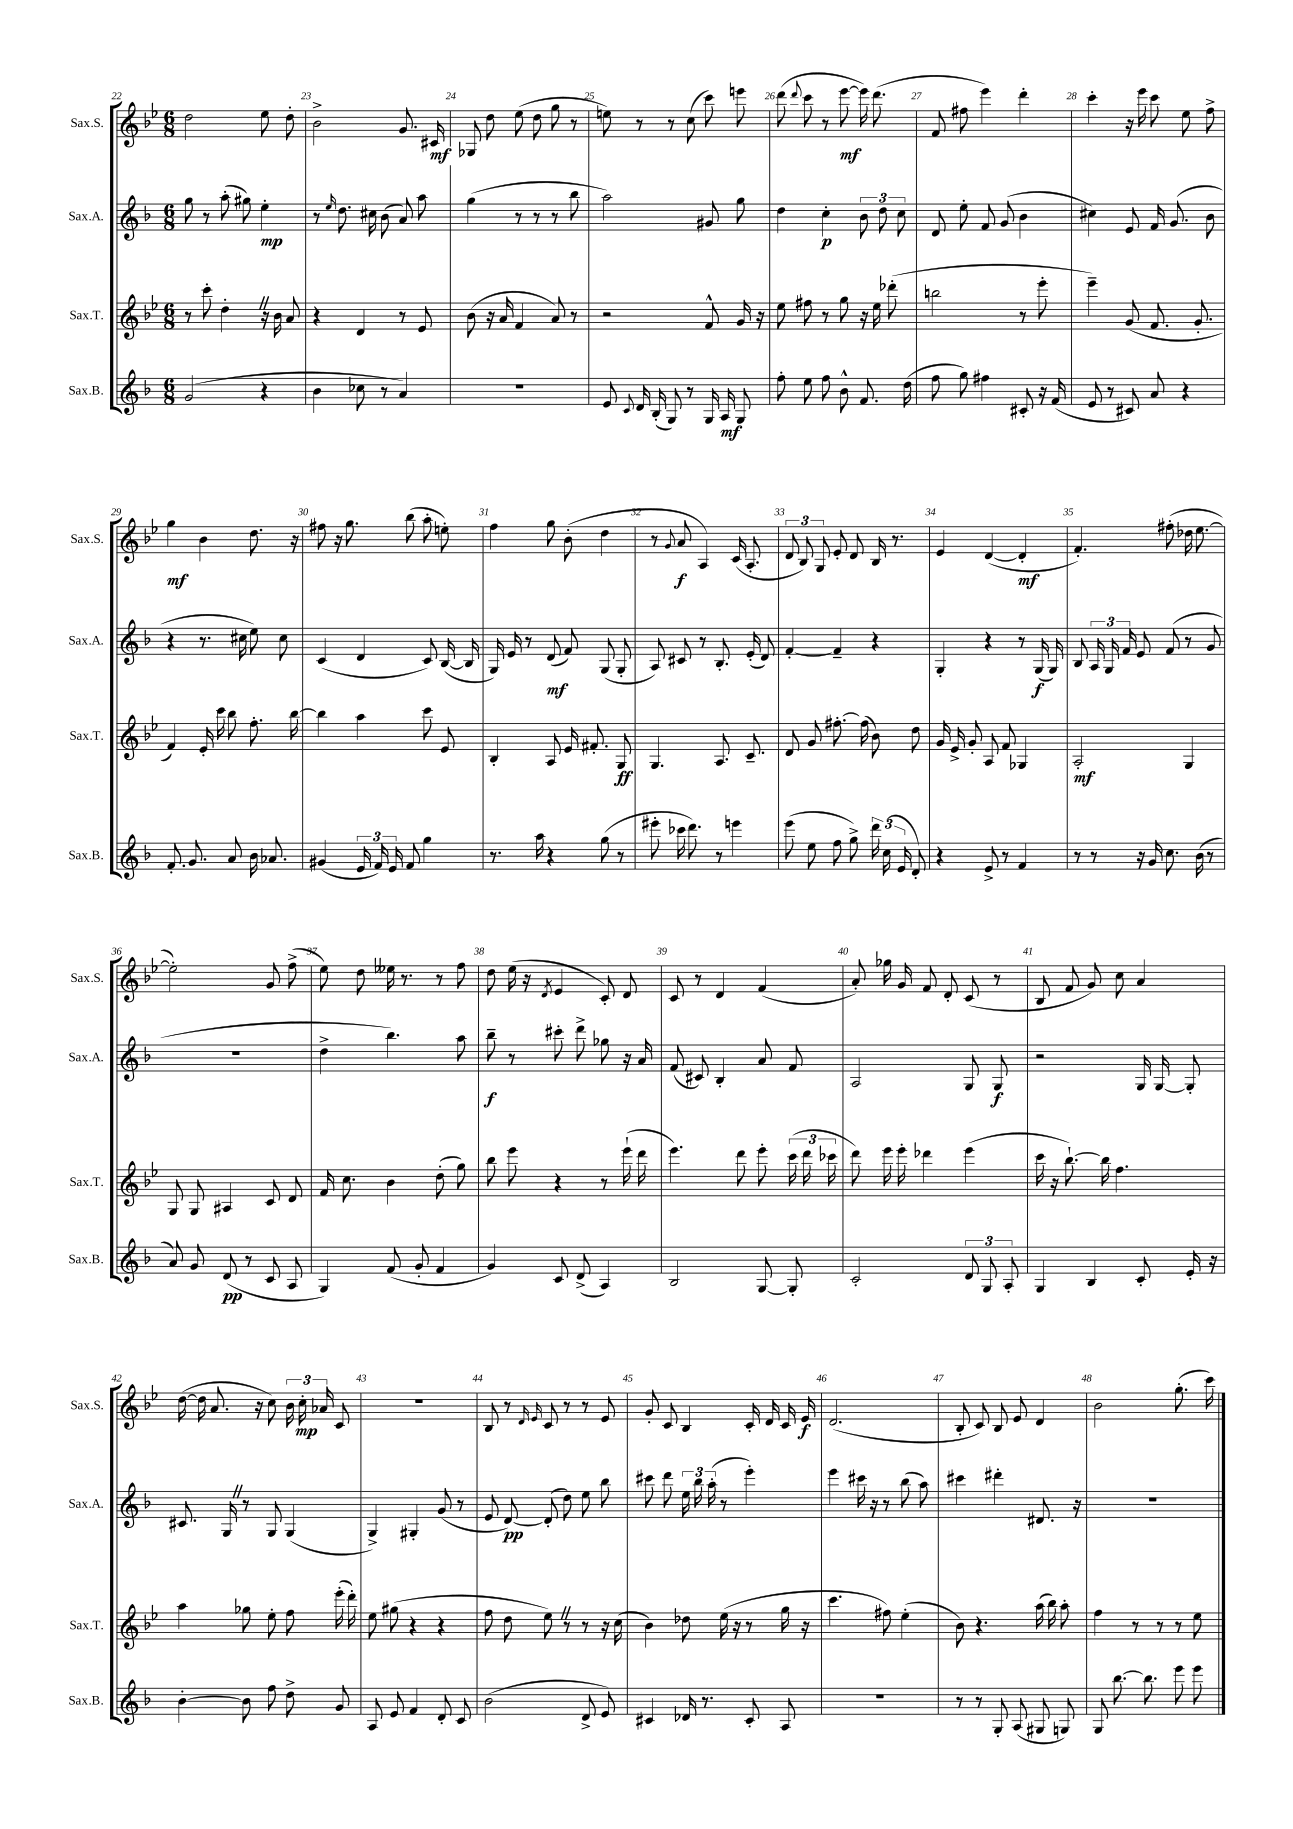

**kern	**kern	**kern	**kern
*staff4	*staff3	*staff2	*staff1
*clefG2	*clefG2	*clefG2	*clefG2
*k[b-]	*k[b-e-]	*k[b-]	*k[b-e-]
*M6/8	*M6/8	*M6/8	*M6/8
(2g	8r	8gg	2dd
.	8ccc'	8r	.
.	4dd'	(8aa'	.
.	.	8gg#)	.
4r	16r	4ee'	8ee-
.	16b-	.	.
.	8a	.	8dd'
=	=	=	=
4b-	4r	8r	2b-^
.	.	16qqee	.
.	.	8.dd	.
8cc-	4d	.	.
.	.	16cc#	.
8r	.	(8b-	.
4a)	8r	8a)	8.g
.	8e-	8aa	.
.	.	.	16c#
=	=	=	=
2.r	(8b-	(4gg	8G-
.	16r	.	8dd
.	16a	.	.
.	4f	8r	(8ee-
.	.	8r	8dd
.	8a)	8r	8gg
.	8r	8bb-	8r
=	=	=	=
8e	2r	2aa)	8ee)
8qqc	.	.	.
16d	.	.	8r
(16B-'	.	.	.
8G)	.	.	8r
8r	.	.	(8cc
16G	8f^^	8g#	8ccc)
16A	.	.	.
8G	16g	8gg	8eee
.	16r	.	.
=	=	=	=
8ff'	8ee-	4dd	(8ddd
.	.	.	8qqddd
8ee	8ff#	.	8ccc
8ff	8r	4cc'	8r
8b-^^	8gg	.	[8eee-
8.f	16r	12b-	16eee-])
.	16ee-	.	(8.ddd
.	.	12dd	.
.	(8ddd-'	.	.
.	.	12cc	.
(16dd	.	.	.
=	=	=	=
8ff	2bb	8d	8f
8gg)	.	8ee'	8ff#
4ff#	.	8f	4eee-)
.	.	(8g	.
8c#'	8r	4b-	4ddd'
16r	8eee-'	.	.
(16f	.	.	.
=	=	=	=
8e	4eee-~)	4cc#)	4ccc'
8r	.	.	.
8c#)	(8g	8e	16r
.	.	.	16eee-
8a	8.f	16f	8ccc
.	.	(8.g	.
4r	.	.	8ee-
.	8.g'	.	.
.	.	8b-	8ff^
=	=	=	=
8.f'	4f)	4r	4gg
8.g	.	.	.
.	16e-'	8.r	4b-
.	16ccc	.	.
8a	8bb-	.	.
.	.	16cc#	.
16b-	8.ff'	8ee)	8.dd
8.a-	.	.	.
.	.	8cc#	.
.	[16bb-	.	16r
=	=	=	=
(4g#	4bb-]	(4c	8ff#
.	.	.	16r
.	.	.	8.gg
24e	4aa	4d	.
24f)	.	.	.
24e	.	.	.
8f	.	.	(8bb-
4gg	8ccc	8c)	8aa'
.	8e-	([16B-	8ee')
.	.	16B-]	.
=	=	=	=
8.r	4B-'	16G)	4ff
.	.	16e	.
.	.	8r	.
16aa	.	.	.
4r	8A	(8d	8gg
.	16e-	8f)	(8b-'
.	8.f#'	.	.
(8gg	.	(8G	4dd
8r	8G	8G'	.
=	=	=	=
8eee#'	4.G	8A)	8r
.	.	.	8qqg
16ccc-	.	8c#	8a
8.ddd)	.	.	.
.	.	8r	4A)
8r	8.A	8.B-'	.
4eee	.	.	(16c
.	8.c~	(16e'	8.A'
.	.	8d)	.
=	=	=	=
(8eee	8d	[4f'	12d
.	.	.	12B-)
8ee	8g	.	.
.	.	.	12G
8ff	[8.ff#'	4f~]	8e-'
8gg^)	.	.	8d
.	(16ff#]	.	.
24ddd	8b-)	4r	16B-
(24cc	.	.	.
.	.	.	8.r
24e	.	.	.
8d')	8dd	.	.
=	=	=	=
4r	16g	4G'	4e-
.	16e-^	.	.
.	8g'	.	.
8e^	8A	4r	([4d
8r	8f	.	.
4f	4G-	8r	4d']
.	.	(16G	.
.	.	16G)	.
=	=	=	=
8r	2A'	8B-	4.f')
8r	.	24A	.
.	.	24G	.
.	.	24f	.
16r	.	8e	.
16g	.	.	.
8.cc	.	(8f	(8ff#'
.	4G	8r	16dd-
(16b-	.	.	[8.ee-
8r	.	8g	.
=	=	=	=
8a)	8G	2.r	2ee-'])
8g	8G	.	.
(8d	4A#	.	.
8r	.	.	.
8c	8c	.	8g
8A	8d	.	(8ff^
=	=	=	=
4G)	16f	4dd^	8ee-)
.	8.cc	.	.
.	.	.	8dd
(8f	4b-	4.bb-)	16ee--
.	.	.	8.r
8g'	.	.	.
4f	(8dd'	.	8r
.	8gg)	8aa	8ff
=	=	=	=
4g)	8bb-	8bb-~	8dd
.	8eee-	8r	(16ee-
.	.	.	16r
.	.	.	8qd
8c	4r	8ccc#'	4e-
(8d^	.	8ddd^	.
4A)	8r	8gg-	8c')
.	(16eee-`	16r	8d
.	16ddd	16a	.
=	=	=	=
2B-	4.eee-)	(8f	8c
.	.	8c#)	8r
.	.	4B-'	4d
.	8ddd	.	.
[8G	8eee-'	8a	(4f
8G']	(24ccc	8f	.
.	24ddd	.	.
.	24ccc-	.	.
=	=	=	=
2c'	8ddd)	2A	8a')
.	16eee-	.	16gg-
.	16eee-'	.	16g
.	4ddd-	.	8f
.	.	.	8d'
12d	(4eee-	8G	(8c
12G	.	.	.
.	.	8G	8r
12A'	.	.	.
=	=	=	=
4G	16ccc	2r	8B-
.	16r	.	.
.	[8.bb-`)	.	8f
4B-	.	.	8g)
.	16bb-]	.	.
.	4.ff	.	8cc
8c'	.	16G	4a
.	.	[16G	.
16e'	.	8G']	.
16r	.	.	.
=	=	=	=
[4b-'	4aa	8.c#	([16dd
.	.	.	16dd]
.	.	.	8.a
.	.	16G	.
8b-]	8gg-	8r	.
.	.	.	16r
8ff	8ee-'	8G	8cc)
8dd^	8ff	(4G	24b-
.	.	.	24cc'
.	.	.	24a-
8g	(16eee-'	.	8c
.	16ddd')	.	.
=	=	=	=
8A	8ee-	4G^)	2.r
8e	(8gg#	.	.
4f	4r	4G#'	.
8d'	4r	(8g	.
8c	.	8r	.
=	=	=	=
(2b-	8ff	8e	8B-
.	8dd	[8d)	8r
.	.	.	16qqd
.	.	.	16qqe-
.	8ee-)	(8d']	8c
.	8r	8dd)	8r
8d^	8r	8ee	8r
8e)	16r	8bb-	8e-
.	(16cc	.	.
=	=	=	=
4c#	4b-)	8ccc#	8g'
.	.	8ddd	8c
16d-	8dd-	24ee	4B-
.	.	24bb-	.
8.r	.	.	.
.	.	(24aa'	.
.	(16ee-	8r	.
.	16r	.	.
8c#'	8r	4eee')	16c'
.	.	.	16d
8A	16gg	.	16c
.	16r	.	16e-
=	=	=	=
2.r	4.ccc	4eee	(2.d
.	.	16ccc#	.
.	.	16r	.
.	8ff#)	8r	.
.	(4ee-'	(8bb-	.
.	.	8aa)	.
=	=	=	=
8r	8b-)	4ccc#	8B-'
8r	4.r	.	8c)
8G'	.	4ddd#'	8B-
(8A	.	.	8e-
8G#	(16aa	8.d#	4d
.	16bb-)	.	.
8G)	8aa'	.	.
.	.	16r	.
=	=	=	=
8G	4ff	2.r	2b-
[8.bb-	.	.	.
.	8r	.	.
8.bb-]	.	.	.
.	8r	.	.
8eee	8r	.	(8.gg'
8eee	8ee-	.	.
.	.	.	16ccc)
==	==	==	==
*-	*-	*-	*-
